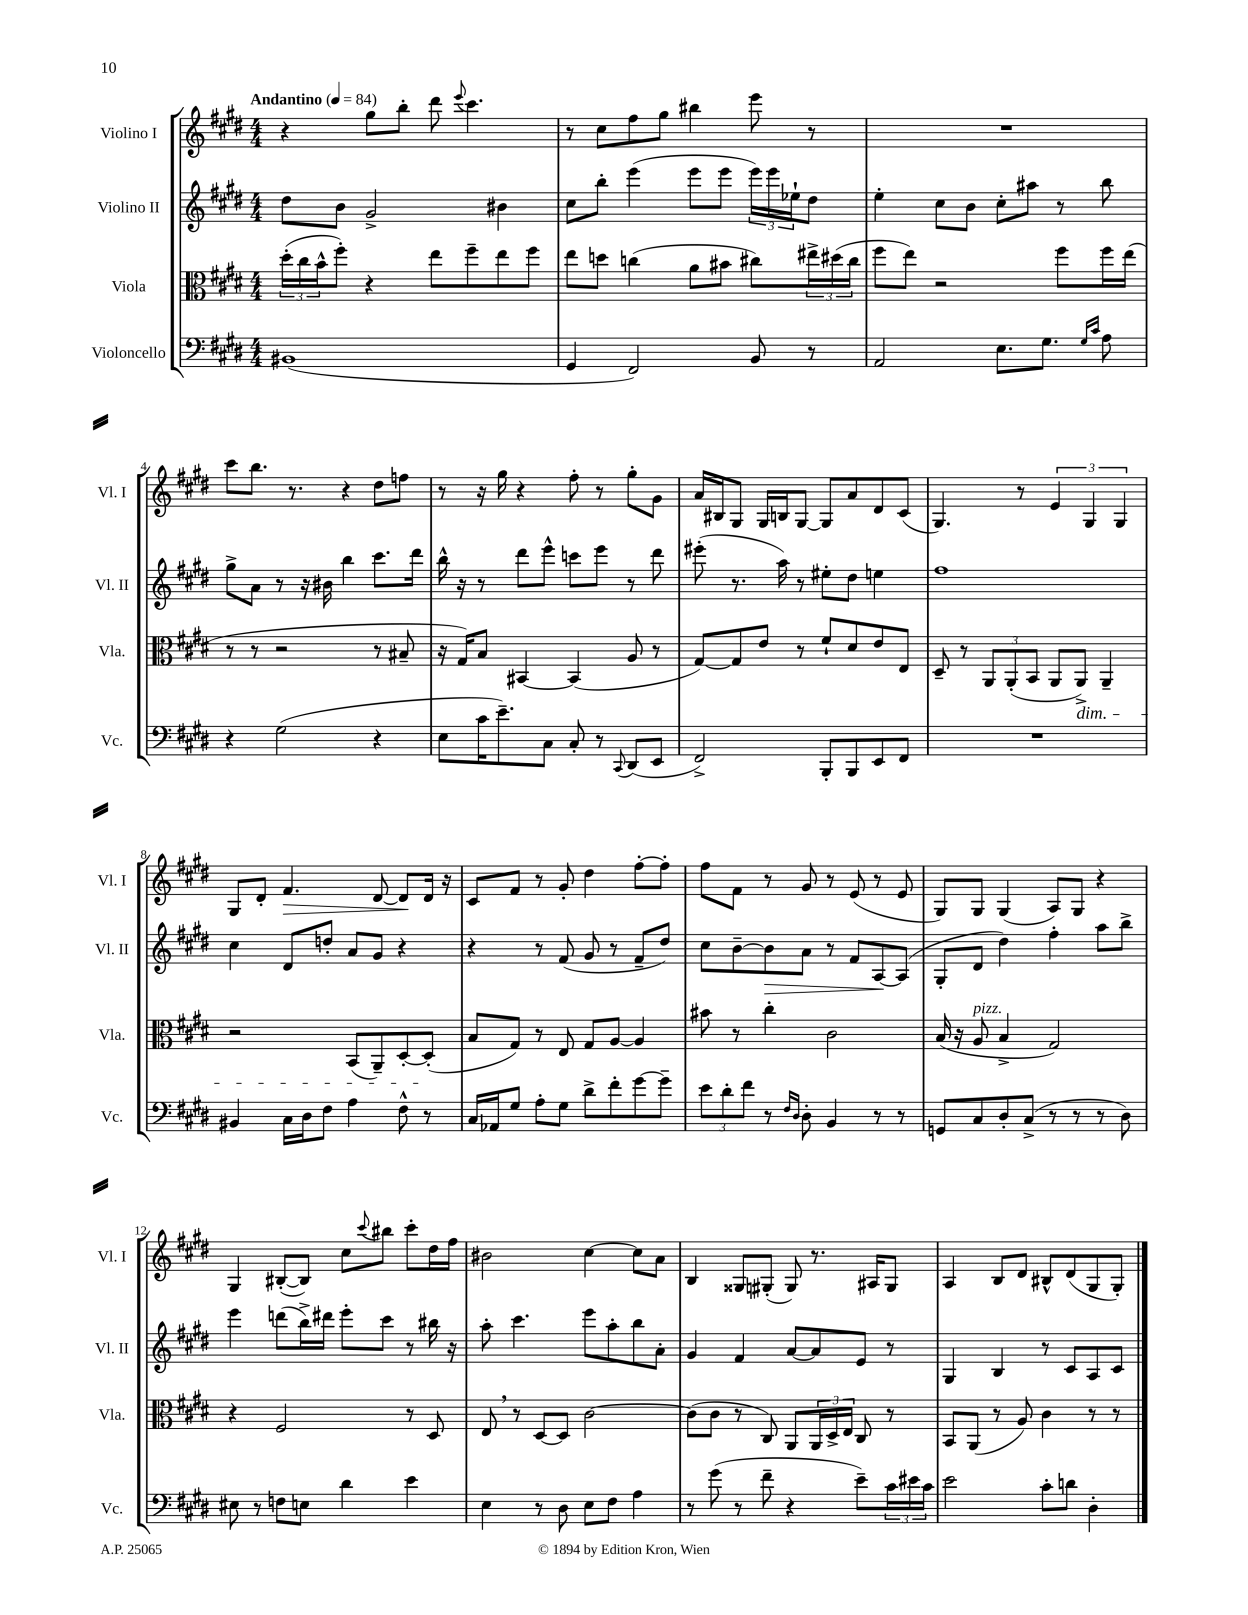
<<
\new StaffGroup <<
\new Staff = "s0" \with { instrumentName = "Violino I" shortInstrumentName = "Vl. I" } {
    \clef treble \key e \major \numericTimeSignature \time 4/4 \tempo "Andantino" 4 = 84
    r4 gis''8 b''8-. dis'''8 \appoggiatura { e'''8 } cis'''4. |
    r8 cis''8 fis''8 gis''8 bis''4 e'''8 r8 |
    R1 |
    cis'''8 b''8. r8. r4 dis''8 f''8 |
    r8 r16 gis''16 r4 fis''8-. r8 gis''8-. gis'8 |
    a'16 bis16 gis8 gis16 b16 gis8~ gis8 a'8 dis'8 cis'8( |
    gis4.) r8 \tuplet 3/2 { e'4 gis4 gis4 } |
    gis8 dis'8-. fis'4.\> dis'8~ dis'8\! dis'16 r16 |
    cis'8 fis'8 r8 gis'8-. dis''4 fis''8~-. fis''8-. |
    fis''8 fis'8 r8 gis'8 r8 e'8( r8 e'8 |
    gis8) gis8 gis4( a8) gis8 r4 |
    gis4 bis8~-.( bis8) cis''8 \appoggiatura { cis'''8 } bis''8 cis'''8-. dis''16 fis''16 |
    bis'2 cis''4~ cis''8 a'8 |
    b4 gisis8 gis8-.( gis8) r8. ais16 gis8 |
    a4 b8 dis'8 bis8-^ dis'8( gis8 gis8-.) \bar "|." |
}
\new Staff = "s1" \with { instrumentName = "Violino II" shortInstrumentName = "Vl. II" } {
    \clef treble \key e \major \numericTimeSignature \time 4/4
    dis''8 b'8 gis'2-> bis'4 |
    cis''8 b''8-. e'''4( e'''8 e'''8 \tuplet 3/2 { e'''16) e'''16 ees''16-! } dis''8 |
    e''4-. cis''8 b'8 cis''8-. ais''8 r8 b''8 |
    gis''8-> a'8 r8 r16 bis'16 b''4 cis'''8. dis'''16 |
    b''16-^ r16 r8 dis'''8 e'''8-^ c'''8 e'''8 r8 dis'''8 |
    eis'''8-.( r8. a''16) r8 eis''8-. dis''8 e''4 |
    fis''1 |
    cis''4 dis'8 d''8-. a'8 gis'8 r4 |
    r4 r8 fis'8( gis'8 r8 fis'8-- dis''8) |
    cis''8 b'8~-- b'8\> a'8 r8 fis'8 a8~\! a8( |
    gis8-. dis'8 dis''4) fis''4-. a''8 b''8-> |
    e'''4 d'''8( b''16->) dis'''16 e'''8-. cis'''8 r8 bis''16 r16 |
    a''8-. cis'''4. e'''8 a''8-. b''8 a'8-. |
    gis'4 fis'4 a'8~ a'8 e'8 r8 |
    gis4 b4 r8 cis'8 a8 cis'8 \bar "|." |
}
\new Staff = "s2" \with { instrumentName = "Viola" shortInstrumentName = "Vla." } {
    \clef alto \key e \major \numericTimeSignature \time 4/4
    \tuplet 3/2 { dis''16-.( cis''16 b'16-^ } fis''8-.) r4 e''8 fis''8-- e''8 fis''8 |
    e''8 d''8 c''4( a'8 bis'8 cis''8) \tuplet 3/2 { eis''16-> dis''16( cis''16 } |
    fis''8 e''8) r2 fis''8 fis''16 e''16( |
    r8 r8 r2 r8 bis8-- |
    r16 gis16) b8 bis,4~ bis,4( a8 r8 |
    gis8~) gis8 e'8 r8 fis'8-! dis'8 e'8 e8 |
    dis8-- r8 \tuplet 3/2 { a,8 a,8-.( b,8 } a,8 a,8->\dim) a,4-- |
    r2 b,8( a,8--) dis8~-. dis8-.\!( |
    b8 gis8) r8 e8 gis8 a8~ a4 |
    bis'8 r8 cis''4-. cis'2 |
    b16( r16 a8^\markup { \italic "pizz." } b4-> gis2) |
    r4 fis2 r8 dis8 |
    e8 \breathe r8 dis8~ dis8 cis'2~ |
    cis'8( cis'8 r8 cis8) a,8 \tuplet 3/2 { a,16 dis16-> e16 } cis8 r8 |
    b,8 a,8( r8 a8) cis'4 r8 r8 \bar "|." |
}
\new Staff = "s3" \with { instrumentName = "Violoncello" shortInstrumentName = "Vc." } {
    \clef bass \key e \major \numericTimeSignature \time 4/4
    bis,1( |
    gis,4 fis,2) b,8 r8 |
    a,2 e8. gis8. \grace { gis16 cis'16 } a8 |
    r4 gis2( r4 |
    e8 cis'16 e'8.--) cis8 cis8-. r8 \appoggiatura { cis,8 } dis,8( e,8 |
    fis,2->) b,,8-. b,,8 e,8 fis,8 |
    R1 |
    bis,4 cis16 dis16 fis8 a4 fis8-^ r8 |
    cis16 aes,16 gis8 a8-. gis8 dis'8-> fis'8-. gis'8~ gis'8-- |
    \tuplet 3/2 { e'8 dis'8-. fis'8 } r8 \grace { fis16 dis16 } dis8-. b,4 r8 r8 |
    g,8 cis8 dis8-. cis8->( r8 r8 r8 dis8) |
    eis8 r8 f8 e8 dis'4 e'4 |
    e4 r8 dis8 e8 fis8 a4 |
    r8 gis'8( r8 fis'8-- r4 e'8--) \tuplet 3/2 { cis'16 eis'16 cis'16 } |
    e'2 cis'8-. d'8 dis4-. \bar "|." |
}
>>
>>
